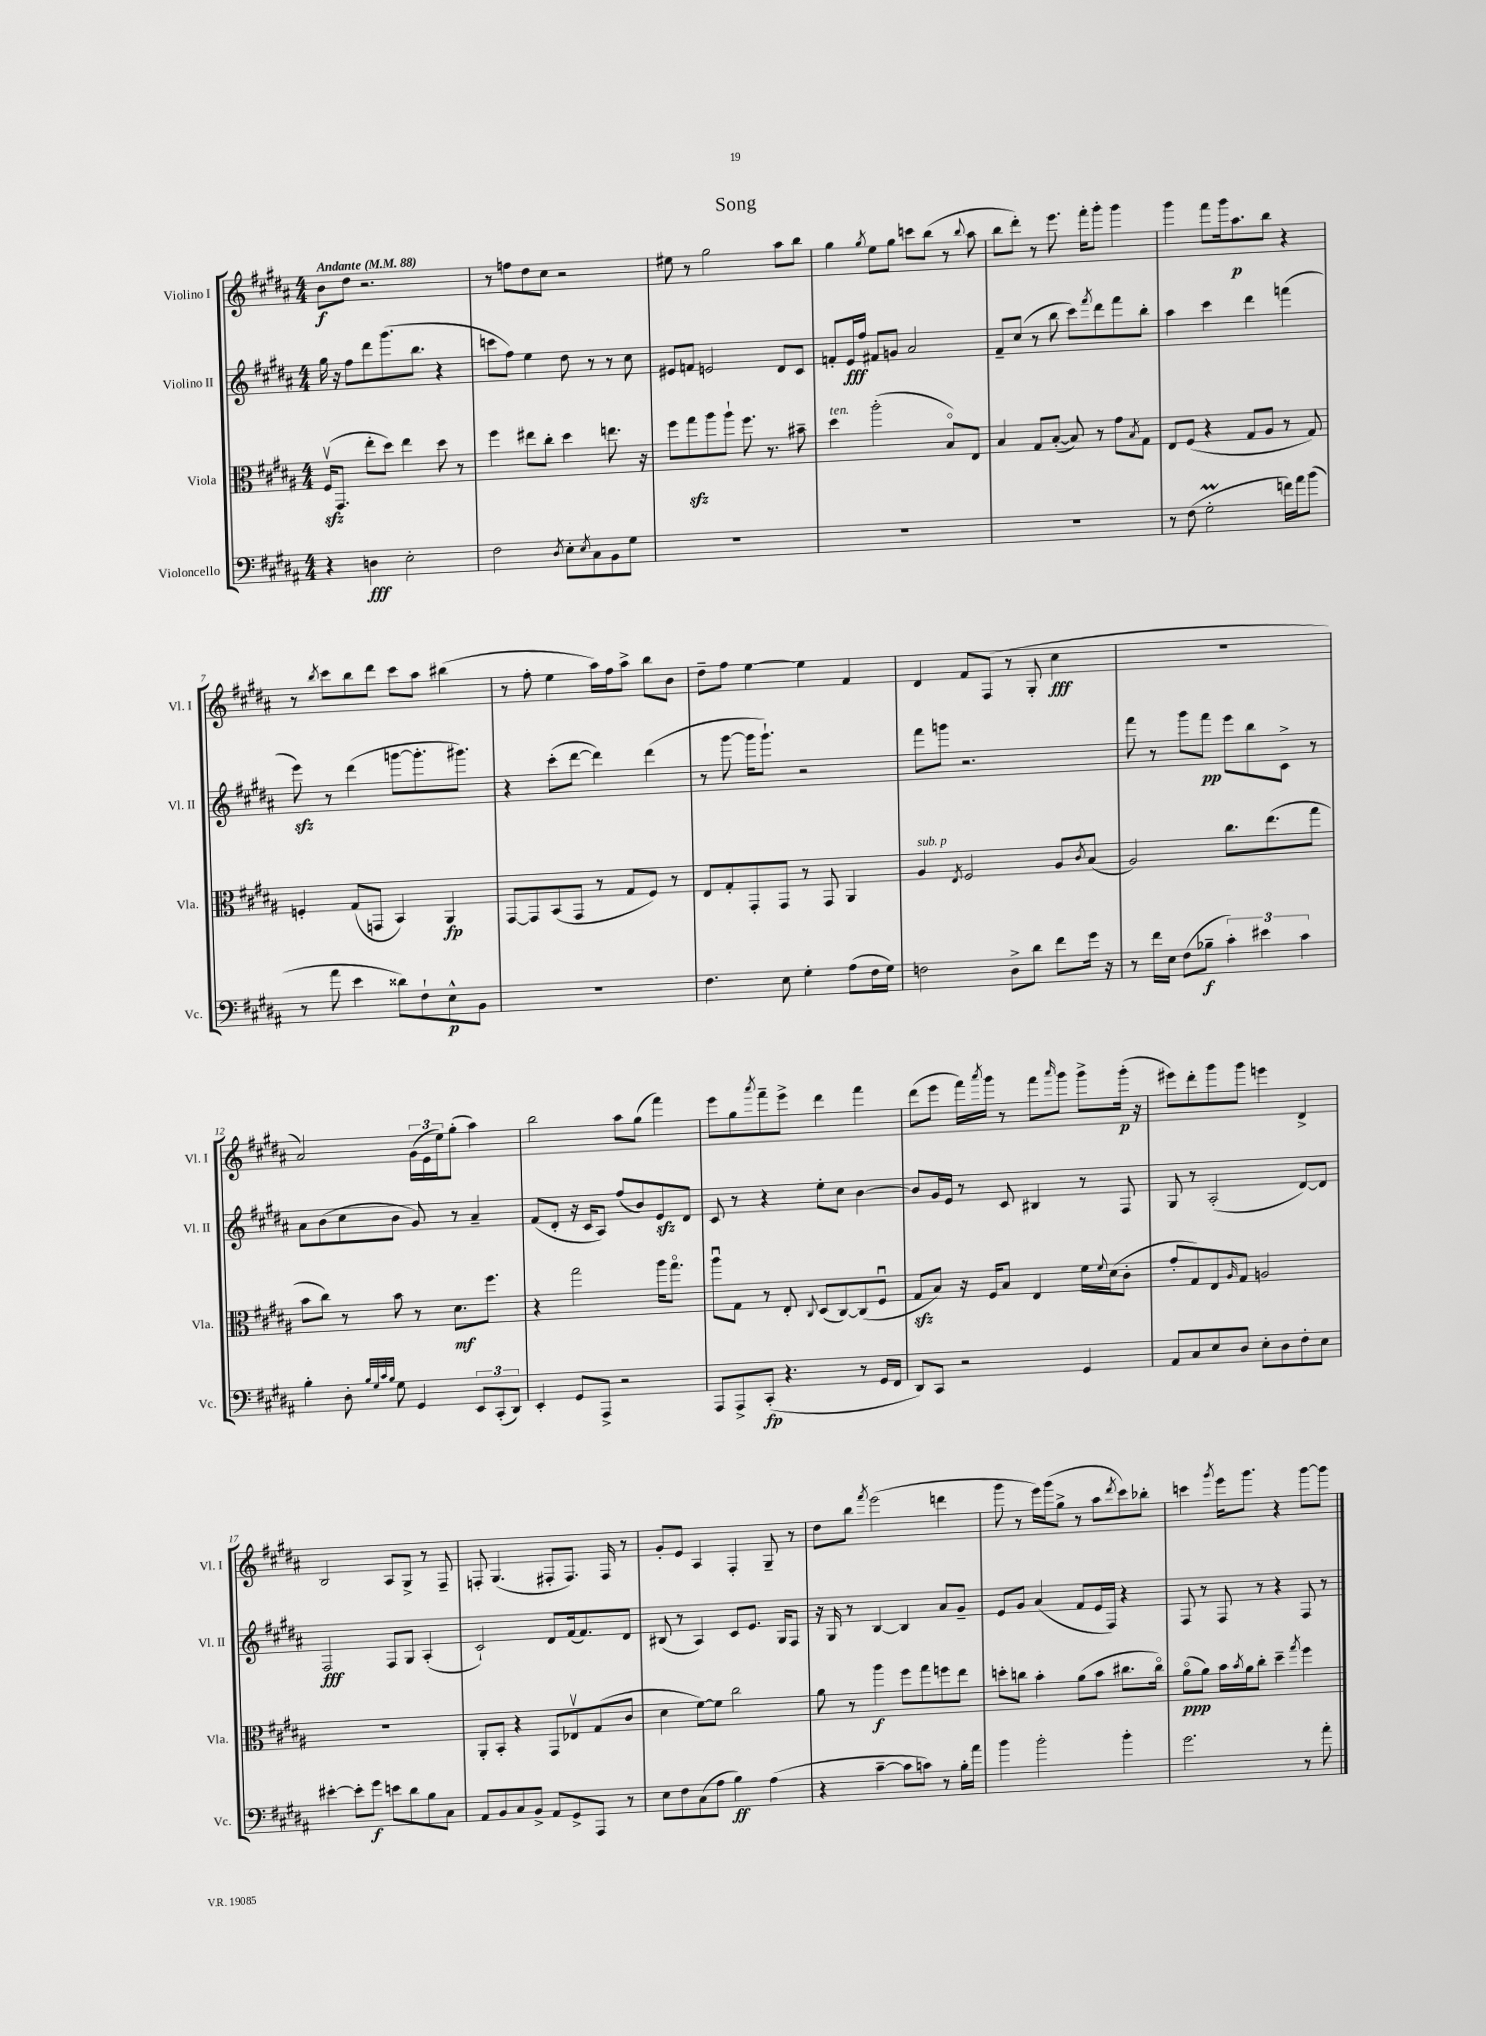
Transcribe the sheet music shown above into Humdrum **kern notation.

**kern	**kern	**kern	**kern
*staff4	*staff3	*staff2	*staff1
*clefF4	*clefC3	*clefG2	*clefG2
*k[f#c#g#d#a#]	*k[f#c#g#d#a#]	*k[f#c#g#d#a#]	*k[f#c#g#d#a#]
*M4/4	*M4/4	*M4/4	*M4/4
*MM88	*MM88	*MM88	*MM88
4r	(16F#v/LK	16gg#\	8b\L
.	8.GG#/J	16r	.
.	.	8ff#\L	8dd#\J
4D\	8ee'\L	8ddd#\	2.r
.	8dd#\J)	(8.ggg#\	.
2E'\	4ee\	.	.
.	.	8.bb\J	.
.	8dd#\	4r	.
.	8r	.	.
=	=	=	=
2F#\	4ff#\	8ccc\L	8r
.	.	8ff#\J)	8ff\L
.	8ee#\L	4ee\	8dd#\
.	8cc#'\J	.	8cc#\J
8qD#/	.	.	.
8E'\L	4dd#\	8dd#\	2r
8qE/	.	.	.
8C#\	.	8r	.
8BB\	8.ee\	8r	.
8G#\J	.	8cc#\	.
.	16r	.	.
=	=	=	=
1r	8ff#\L	8e#/L	8ee#\
.	8gg#\	8f/J	8r
.	8aa#\	2e/	2gg#\
.	8aa#`\J	.	.
.	8.ff#\	.	.
.	8.r	.	.
.	.	8d#/L	8aa#\L
.	8b#~\	8c#/J	8bb\J
=	=	=	=
1r	4dd#\	8f'/L	4gg#\
.	.	16e/L	.
.	.	16ff#/JJ	.
.	.	.	8qgg#/
.	(2aa#'\	8f#/L	8ee\L
.	.	8g/J	8gg#\J
.	.	2a#/	8ccc\L
.	.	.	(8bb\J
.	8Bo/L)	.	8r
.	.	.	8qqbb/
.	8E/J	.	8aa#\
=	=	=	=
1r	4B/	8f#~/L	8bb\L
.	.	(8cc#/J	8ddd#'\J)
.	8G#/L	8r	8r
.	([8B'/J	8bb\	8.eee\
.	8B/])	8ccc#\L)	.
.	.	.	16fff#'\LK
.	.	8qfff#/	.
.	8r	8ddd#\	8ggg#'\J
.	8g#\L	8fff#\	4ggg#\
.	8qB/	.	.
.	8G#\J	8bb'\J	.
=	=	=	=
8r	8E/L	4aa#\	4ggg#\
(8F#\	(8F#/J	.	.
2G#'\	4r	4ccc#\	8fff#\L
.	.	.	16ggg#\k
.	.	.	8.aa#\
.	8G#/L	4ddd#\	.
.	8A#/J	.	8bb\J
16f\LL)	8r	(4fff\	4r
16a#\J	.	.	.
(8b\J	8G#/)	.	.
=	=	=	=
8r	4F'/	8eee\)	8r
.	.	.	8qbb/
8a#\	.	8r	8ccc#\L
4e\	(8G#/L	(4ddd#\	8bb\
.	8GG/J	.	8ddd#\J
8d##\L)	4BB/)	[8ggg\L	8ccc#\L
8F#`\	.	8.ggg'\]	8aa#\J
8E^^\	4AA#/	.	(4bb#\
.	.	8.ggg#\J)	.
8BB\J	.	.	.
=	=	=	=
1r	[8GG#/L	4r	8r
.	8GG#/]	.	8ff#'\
.	(8BB/	(8ccc#'\L	4ee\
.	8GG#/J	[8ddd#\J	.
.	8r	4ddd#\])	16aa#\LL)
.	.	.	16ff#\J
.	8G#/L	.	8aa#^\J
.	8F#/J)	(4ddd#\	8bb\L
.	8r	.	8b\J
=	=	=	=
4.F#\	8E/L	8r	8dd#~\L
.	8G#'/	[8ggg#\	8ff#\J
.	8GG#'/	16ggg#\]LK	[4ee\
.	.	8.ggg#`\J)	.
8E\	8GG#/J	.	.
4G#'\	8r	2r	4ee\]
.	8GG#/	.	.
(8A#\L	4AA#/	.	4f#/
16F#\L	.	.	.
16G#\JJ)	.	.	.
=	=	=	=
2F\	4A#/	8fff#\L	4d#/
.	.	8ggg\J	.
.	8qE/	.	.
.	2F#/	2.r	8f#/L
.	.	.	(8F#/J
8D#^\L	.	.	8r
8d#\J	.	.	8G#'/
8f#\L	8A#/L	.	4cc#\
.	8qc#/	.	.
16g#\Jk	(8B/J	.	.
16r	.	.	.
=	=	=	=
8r	2A#/)	8fff#\	1r
16f#\LL	.	8r	.
16E\JJ	.	.	.
(8F#\L	.	8ggg#\L	.
8B-~\J	.	8fff#\J	.
6c#'\)	8.cc#\L	8eee\L	.
.	.	8bb\	.
6e#\	.	.	.
.	(8.ee\	.	.
.	.	8c#^\J	.
6c#\	.	.	.
.	8gg#\J	8r	.
=	=	=	=
4B'\	8b\L	8a#\L	2a#/)
.	8cc#\J)	(8b\	.
8D#'\	8r	8cc#\	.
32qqB/LLL	.	.	.
32qqG#/	.	.	.
32qqc#/	.	.	.
32qqB/JJJ	.	.	.
8G#\	8b\	8b\J	.
4GG#/	8r	8g#/)	(24g#\LL
.	.	.	24e\
.	.	.	24ee\J)
.	8.d#\L	8r	(8gg#'\J
12EE/L	.	4a#~/	4aa#\)
.	8.ff#\J	.	.
(12CC#'/	.	.	.
12DD#/J)	.	.	.
=	=	=	=
4EE'/	4r	(8f#/L	2bb\
.	.	8d#'/J	.
8GG#/L	2gg#\	16r	.
.	.	16c#/LK	.
8AAA#^/J	.	8A#/J)	.
2r	.	(8ff#/L	8aa#\L
.	.	8b/)	(8gg#\J
.	16aa#\LK	8e/	4fff#\)
.	8.gg#o\J	.	.
.	.	8d#/J	.
=	=	=	=
8AAA#/L	8aa#u\L	8c#/	8eee\L
8AAA#^/	8G#\J	8r	8gg#\
.	.	.	8qaaa#/
(8CC#'/J	8r	4r	8fff#~\
4.r	8E'/	.	8eee^\J
.	8qqC#/	.	.
.	(8D#/L	8ee'\L	4ddd#\
.	[8C#/)	8cc#\J	.
8r	(8C#/]	[4b\	4fff#\
16GG#/LL	8F#u/J	.	.
16FF#/JJ	.	.	.
=	=	=	=
8DD#/L)	8G#/L	8b/]L	(8ddd#\L
8CC#/J	8B/J)	16g#/L	8eee\J
.	.	16e/JJ	.
2r	16r	8r	16fff#\LL)
.	.	.	8qaaa#/
.	16F#/LK	.	16ggg#\JJ
.	8B/J	8c#/	8r
.	4E/	4B#/	8fff#\L
.	.	.	16qqaaa#/
.	.	.	8ggg#\J
4GG#/	16f#\LL	8r	8ggg#^\L
.	8qqf#/	.	.
.	(16d#\J	.	.
.	8c#'\J	8F#/	(16ggg#'\Jk
.	.	.	16r
=	=	=	=
8AA#/L	8g#'/L	8G#/	8eee#\L)
8C#/	8G#/)	8r	8ddd#'\
8E/	8E/	(2A#'/	8ggg#\
.	16qqA#/	.	.
8D#/J	8G#/J	.	8ggg#\J
8E'\L	2A/	.	4eee\
8D#\	.	.	.
8F#'\	.	[8d#/L)	4d#^/
8E\J	.	8d#/]J	.
=	=	=	=
[4e#'\	1r	2F#/	2B/
8e#'\]L	.	.	.
8g#\J	.	.	.
8e\L	.	8F#/L	8A#/L
8d#\	.	8G#/J	8G#^/J
8B\	.	(4A#'/	8r
8C#\J	.	.	8F#~/
=	=	=	=
8AA#/L	8AA#'/L	2c#`/)	8F'/
8BB/	8BB'/J	.	(4.G#/
8C#/	4r	.	.
8BB^/J	.	.	.
8AA#/L	8GG#/L	8d#/L	8F#'/L
8GG#^/	8E-v/	(16f#/k	8.F#/J)
.	.	8.f#/)	.
8AAA#/J	(8G#/	.	.
.	.	.	16F#/
8r	8c#/J	8d#/J	8r
=	=	=	=
8E\L	4d#\	(8B#/	8g#'/L
8F#\	.	8r	8e/J
(8C#\	[8f#\L)	4A#/)	4A#/
8A#\J	8f#\]J	.	.
4B\)	2cc#\	8c#/L	4F#'/
.	.	8.e/J	.
(4A#\	.	.	8G#~/
.	.	16G#/LK	.
.	.	8F#/J	8r
=	=	=	=
4r	8a#\	16r	8dd#\L
.	.	16G#/	.
.	8r	8r	8bb\J
.	.	.	8qfff#/
[4c#~\	4aa#\	[4B/	(2eee\
8c#\]L	8ff#\L	4B/]	.
8c\J)	8gg#\	.	.
8r	8ff\	8a#/L	4ddd\
16B'\LL	8ee\J	8g#~/J	.
16a#\JJ	.	.	.
=	=	=	=
4b\	8dd'\L	8e/L	8ggg#\
.	8cc\J	8g#/J	8r
2b'\	4b'\	(4a#/	16eee\LL)
.	.	.	(16ggg#\J
.	.	.	8gg#^\J
.	(8a#\L	8f#/L	8r
.	8b\J	16e/L	8aa#\L
.	.	16F#/JJ)	.
.	.	.	8qddd#/
4b'\	8.cc#\L	4r	8ccc#\)
.	.	.	8bb-'\J
.	16cc#o\Jk)	.	.
=	=	=	=
2.g#\	(8a#o\L	8F#/	4ccc\
.	8a#\J)	8r	.
.	.	.	8qggg#/
.	16b\LL	8F#/	16eee\LK
.	8qb/	.	.
.	16a#\J	.	8.ggg#\J
.	8cc#'\J	8r	.
.	4dd#~\	4r	4r
.	8qgg#/	.	.
8r	4ff#\	8F#/	[8ggg#\L
8a#'\	.	8r	8ggg#\]J
==	==	==	==
*-	*-	*-	*-
